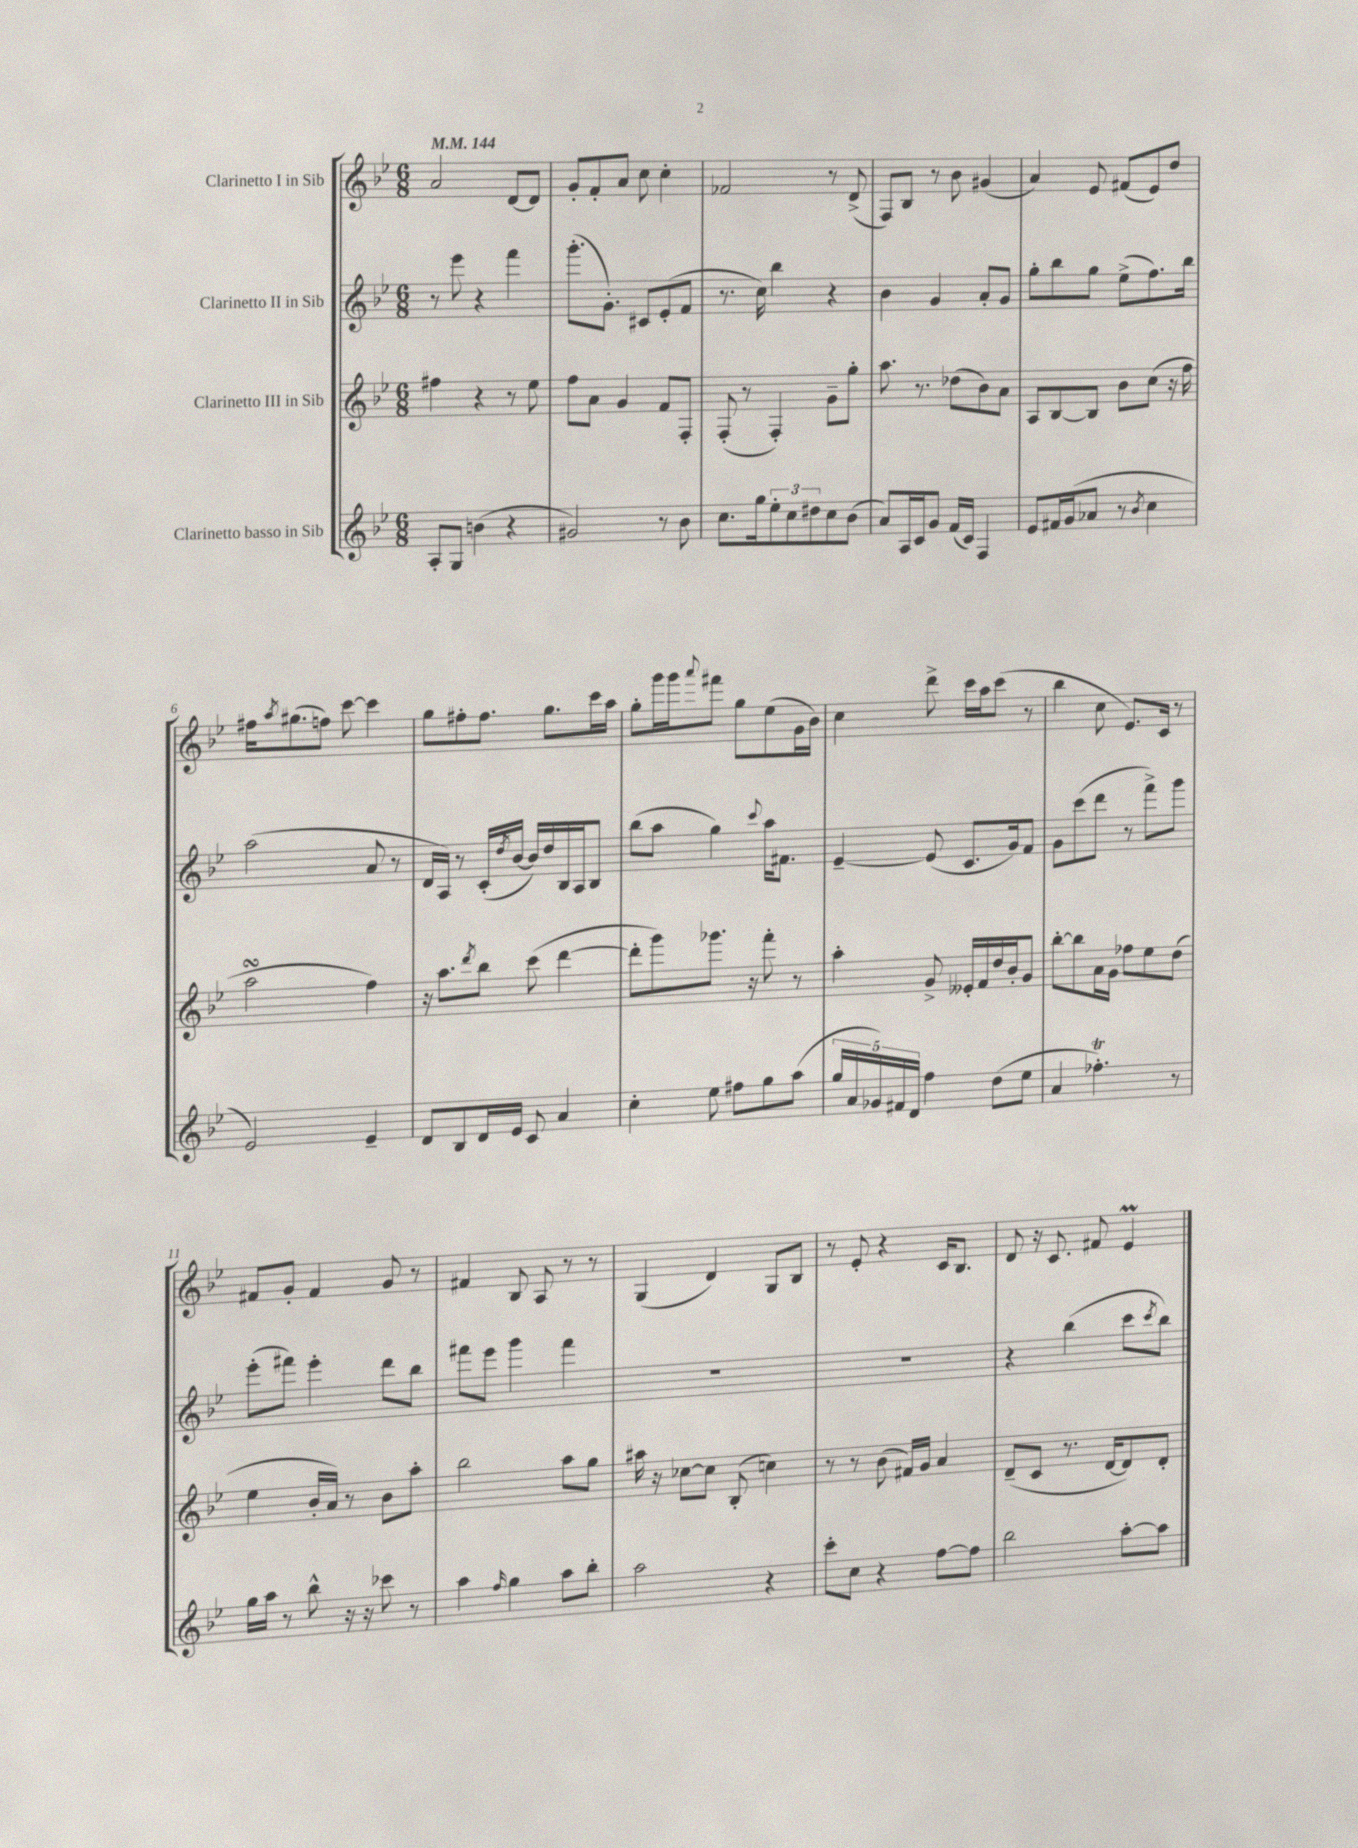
<<
\new StaffGroup <<
\new Staff = "s0" \with { instrumentName = "Clarinetto I in Sib" } {
    \clef treble \key bes \major \numericTimeSignature \time 6/8 \tempo 4 = 144
    a'2 d'8~ d'8 |
    g'8-. f'8-. a'8 c''8 c''4-. |
    fes'2 r8 d'8->( |
    f8) bes8 r8 bes'8 gis'4( |
    a'4) ees'8 fis'8( ees'8) d''8 |
    fis''16 \acciaccatura { a''8 } gis''8.( f''8) c'''8~ c'''4 |
    g''8 fis''8-. fis''8. g''8. c'''16 a''16 |
    g''8-. g'''16 g'''16 \appoggiatura { a'''8 } fis'''8 g''8 ees''8( g'16 bes'16) |
    c''4 d'''8-> c'''16 a''16 c'''8( r8 |
    bes''4 c''8 ees'8.) c'16 r8 |
    fis'8 g'8-. fis'4 g'8 r8 |
    fis'4 bes8 a8 r8 r8 |
    g4( d'4) g8 bes8 |
    r8 ees'8-. r4 c'16 bes8. |
    d'8 r16 c'8. fis'8 ees'4\prall \bar "|." |
}
\new Staff = "s1" \with { instrumentName = "Clarinetto II in Sib" } {
    \clef treble \key bes \major \numericTimeSignature \time 6/8
    r8 ees'''8 r4 f'''4 |
    g'''8.-.( g'8.-.) cis'8 ees'8-.( f'8 |
    r8. c''16) bes''4 r4 |
    bes'4 g'4 a'8-. g'8 |
    g''8-. bes''8 g''8 ees''8->( f''8.) bes''16 |
    a''2( a'8 r8 |
    d'16 a16) r8 c'16-.( \acciaccatura { d''8 } bes'16~ bes'16) d''16 bes16 a16 bes8 |
    bes''8( a''8 g''4) \appoggiatura { c'''8 } a''16 fis'8. |
    ees'4~-- ees'8( c'8. g'16) f'8 |
    g'8 c'''8( d'''8 r8 f'''8->) g'''8 |
    ees'''8-.( fis'''8) ees'''4-. d'''8 bes''8 |
    fis'''8 ees'''8 g'''4 fis'''4 |
    R2. |
    R2. |
    r4 bes''4( c'''8 \acciaccatura { c'''8 } bes''8) \bar "|." |
}
\new Staff = "s2" \with { instrumentName = "Clarinetto III in Sib" } {
    \clef treble \key bes \major \numericTimeSignature \time 6/8
    fis''4 r4 r8 ees''8 |
    f''8 a'8 g'4 f'8 f8-. |
    f8-.( r8 f4-.) g'8-- g''8-. |
    a''8. r8. des''8( bes'8) a'8 |
    a8 bes8~ bes8 bes'8 c''8( r16 f''16 |
    a''2\turn f''4) |
    r16 a''8. \acciaccatura { d'''8 } bes''8 c'''8( d'''4~ |
    d'''8-. g'''8) ges'''8. r16 f'''8-. r8 |
    a''4-. g'8-> eeses'16-. f'16 d''16 bes'16-. g'8 |
    bes''8~-. bes''8 a'16 g'16 fes''8 ees''8 d''8( |
    ees''4 bes'16-. a'16) r8 bes'8 a''8-. |
    bes''2 a''8 g''8 |
    ais''16 r16 ces''8~ ces''8 bes8-.( c''4) |
    r8 r8 bes'8( fis'16) g'16 a'4 |
    d'8--( c'8 r8. d'16~ d'8) d'8-. \bar "|." |
}
\new Staff = "s3" \with { instrumentName = "Clarinetto basso in Sib" } {
    \clef treble \key bes \major \numericTimeSignature \time 6/8
    a8-. g8 b'4( r4 |
    gis'2) r8 bes'8 |
    c''8. g''16 \tuplet 3/2 { ees''8-. c''8 dis''8 } c''8 bes'8( |
    a'8) a16 c'16 g'8 f'16( c'16) f4 |
    ees'8 fis'16 g'16( aes'8 r8 \acciaccatura { bes'8 } c''4 |
    ees'2) ees'4-- |
    d'8 bes8 d'16 ees'16 c'8 a'4 |
    c''4-. ees''8 fis''8 g''8 a''8( |
    \tuplet 5/4 { g''16 a'16 ges'16) fis'16 d'16 } f''4 d''8( ees''8 |
    a'4 fes''4.-.\trill) r8 |
    g''16 a''16 r8 bes''8-^ r16 r16 ces'''8 r8 |
    a''4 \grace { f''16 } g''4 a''8 bes''8-. |
    a''2 r4 |
    c'''8-. c''8 r4 f''8~ f''8 |
    bes''2 a''8~-. a''8 \bar "|." |
}
>>
>>
